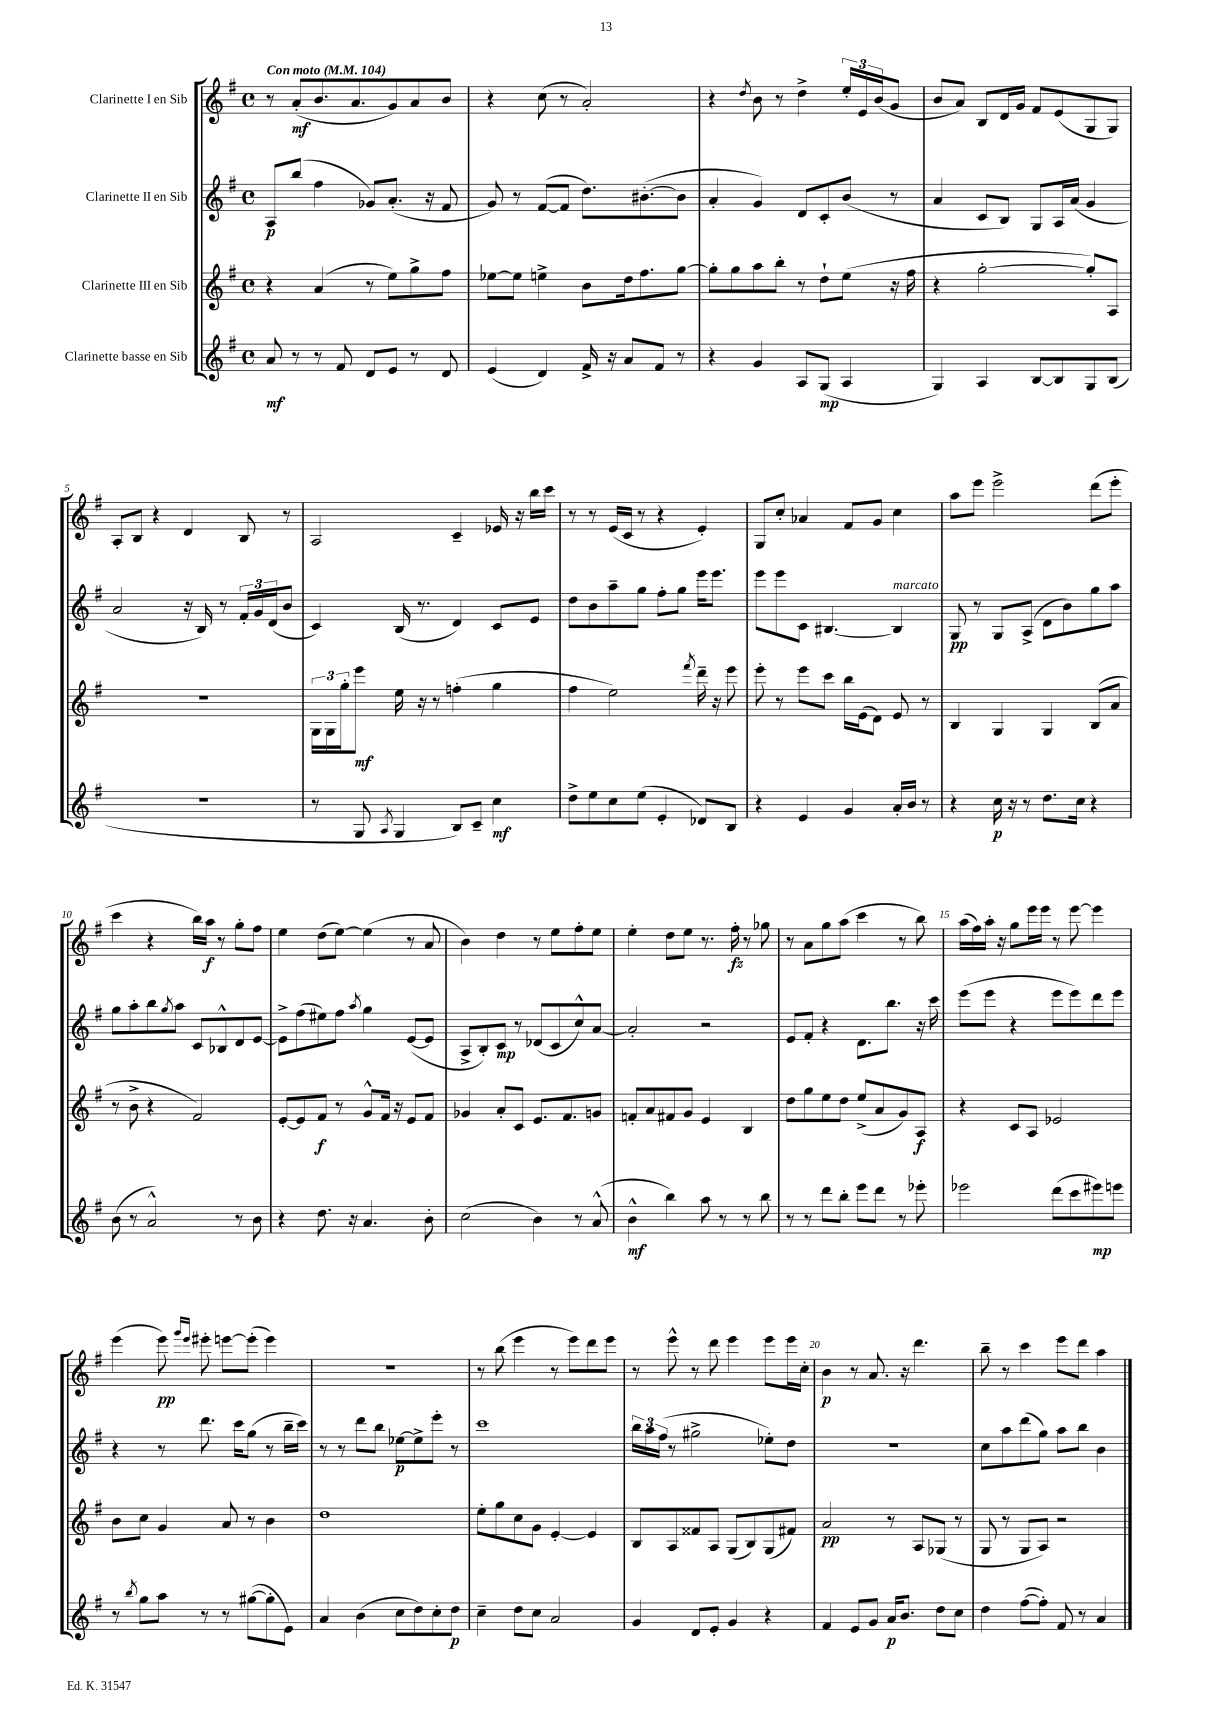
<<
\new StaffGroup <<
\new Staff = "s0" \with { instrumentName = "Clarinette I en Sib" } {
    \clef treble \key g \major \defaultTimeSignature \time 4/4 \tempo "Con moto" 4 = 104
    r8 a'8-.\mf( b'8. a'8. g'8) a'8 b'8 |
    r4 c''8( r8 a'2-.) |
    r4 \acciaccatura { d''8 } b'8 r8 d''4-> \tuplet 3/2 { e''16-. e'16 b'16( } g'8 |
    b'8 a'8) b8 d'16 g'16 fis'8 e'8( g8 g8) |
    a8-. b8 r4 d'4 b8 r8 |
    a2 c'4-- ees'16 r16 b''16 c'''16 |
    r8 r8 e'16( c'16 r8 r4 e'4-.) |
    g8 c''8-. aes'4 fis'8 g'8 c''4 |
    a''8 e'''8 e'''2-> d'''8( e'''8-. |
    c'''4 r4 b''16) a''16\f r8 g''8-. fis''8 |
    e''4 d''8( e''8~) e''4( r8 a'8 |
    b'4) d''4 r8 e''8 fis''8-. e''8 |
    e''4-. d''8 e''8 r8. fis''16-.\fz r8 ges''8 |
    r8 a'8 g''8 a''8( c'''4 r8 b''8) |
    a''16( fis''16) a''16-. r16 g''8 e'''16 e'''16 r8 e'''8~ e'''4 |
    e'''4( e'''8\pp) \grace { g'''16 e'''16 } eis'''8-. e'''8~ e'''8-.( e'''4) |
    R1 |
    r8 b''8( e'''4 r8 e'''8) d'''8 e'''8 |
    r8 e'''8-^ r8 d'''8 e'''4 e'''8 e'''16 c''16-. |
    b'4\p r8 a'8. r16 d'''4. |
    b''8-- r8 c'''4 e'''8 d'''8 a''4 \bar "|." |
}
\new Staff = "s1" \with { instrumentName = "Clarinette II en Sib" } {
    \clef treble \key g \major \defaultTimeSignature \time 4/4
    a8\p b''8( fis''4 ges'8) a'8.-.( r16 fis'8 |
    g'8) r8 fis'8~( fis'8 d''8.) bis'8.~-.( bis'8 |
    a'4-. g'4) d'8 c'8-. b'8( r8 |
    a'4 c'8 b8) g8 a16 a'16( g'4 |
    a'2 r16 b16) r8 \tuplet 3/2 { fis'16-. g'16 d'16( } b'8 |
    c'4) b16( r8. d'4) c'8 e'8 |
    d''8 b'8 a''8-- g''8 fis''8-. g''8 e'''16 e'''8. |
    e'''8 e'''8 c'8 bis4.~ bis4^\markup { \italic "marcato" } |
    g8\pp r8 g8 a8->( d'8 b'8) g''8 a''8 |
    g''8 a''8-. b''8 \acciaccatura { g''8 } a''8 c'8 bes8-^ d'8 e'8~ |
    e'8-> fis''8( eis''8) fis''8 \acciaccatura { a''8 } g''4 e'8~( e'8 |
    a8-> b8-.) c'8\mp r8 des'8( c'8 c''8-^) a'8~ |
    a'2-. r2 |
    e'8 fis'8-. r4 d'8. b''8. r16 c'''16 |
    e'''8( e'''8 r4 e'''8 e'''8) d'''8 e'''8 |
    r4 r8 d'''8. c'''16 g''8( r8 b''16-- c'''16) |
    r8 r8 d'''8 b''8 ees''8~\p ees''8-> e'''8-. r8 |
    c'''1 |
    \tuplet 3/2 { b''16 a''16 fis''16( } r8 gis''2-> ees''8-.) d''8 |
    R1 |
    c''8 a''8 d'''8( g''8) a''8 b''8 b'4 \bar "|." |
}
\new Staff = "s2" \with { instrumentName = "Clarinette III en Sib" } {
    \clef treble \key g \major \defaultTimeSignature \time 4/4
    r4 a'4( r8 e''8) g''8-> fis''8 |
    ees''8~ ees''8 e''4-> b'8 d''16 fis''8. g''8~ |
    g''8-. g''8 a''8 b''8-. r8 d''8-! e''8( r16 fis''16 |
    r4 g''2~-. g''8-.) a8 |
    R1 |
    \tuplet 3/2 { g16 g16 g''16-. } e'''8\mf e''16 r16 r8 f''4-.( g''4 |
    fis''4 e''2) \acciaccatura { fis'''8 } d'''16-- r16 e'''8 |
    e'''8-. r8 e'''8 c'''8 b''16 e'16( d'8) e'8 r8 |
    b4 g4 g4 b8( a'8 |
    r8 b'8-> r4 fis'2) |
    e'8~-. e'8 fis'8\f r8 g'8-^ fis'16 r16 e'8 fis'8 |
    ges'4 a'8-. c'8 e'8. fis'8. g'8 |
    f'8-. a'8 fis'8 g'8 e'4 b4 |
    d''8 g''8 e''8 d''8 e''8->( a'8 g'8) a8\f |
    r4 c'8 a8 ees'2 |
    b'8 c''8 g'4 a'8 r8 b'4 |
    d''1 |
    e''8-. g''8 c''8 g'8 e'4~-. e'4 |
    b8 a8 fisis'8 a8 g8( b8) g8( fis'8) |
    a'2\pp r8 a8 ges8( r8 |
    g8 r8 g8 a8) r2 \bar "|." |
}
\new Staff = "s3" \with { instrumentName = "Clarinette basse en Sib" } {
    \clef treble \key g \major \defaultTimeSignature \time 4/4
    a'8\mf r8 r8 fis'8 d'8 e'8 r8 d'8 |
    e'4( d'4) fis'16-> r16 a'8 fis'8 r8 |
    r4 g'4 a8 g8\mp( a4 |
    g4) a4 b8~ b8 g8 b8( |
    R1 |
    r8 g8 \acciaccatura { a8 } g4 b8) c'8-- c''4\mf |
    d''8-> e''8 c''8 e''8( e'4-. des'8) b8 |
    r4 e'4 g'4 a'16-. b'16 r8 |
    r4 c''16\p r16 r8 d''8. c''16 r4 |
    b'8( r8 a'2-^) r8 b'8 |
    r4 d''8. r16 a'4. b'8-. |
    c''2( b'4) r8 a'8-^( |
    b'4-^\mf b''4) a''8 r8 r8 b''8 |
    r8 r8 d'''8 b''8-. e'''8 d'''8 r8 ees'''8-. |
    ees'''2 d'''8( c'''8 eis'''8\mp) e'''8 |
    r8 \acciaccatura { b''8 } g''8 a''8 r8 r8 gis''8~( gis''8-. e'8) |
    a'4 b'4( c''8 d''8) c''8-. d''8\p |
    c''4-- d''8 c''8 a'2 |
    g'4 d'8 e'8-. g'4 r4 |
    fis'4 e'8 g'8 a'16\p b'8. d''8 c''8 |
    d''4 fis''8~( fis''8-.) fis'8 r8 a'4 \bar "|." |
}
>>
>>
\layout { \context { \Score \override BarNumber.break-visibility = ##(#f #t #t) barNumberVisibility = #(every-nth-bar-number-visible 5) } }
